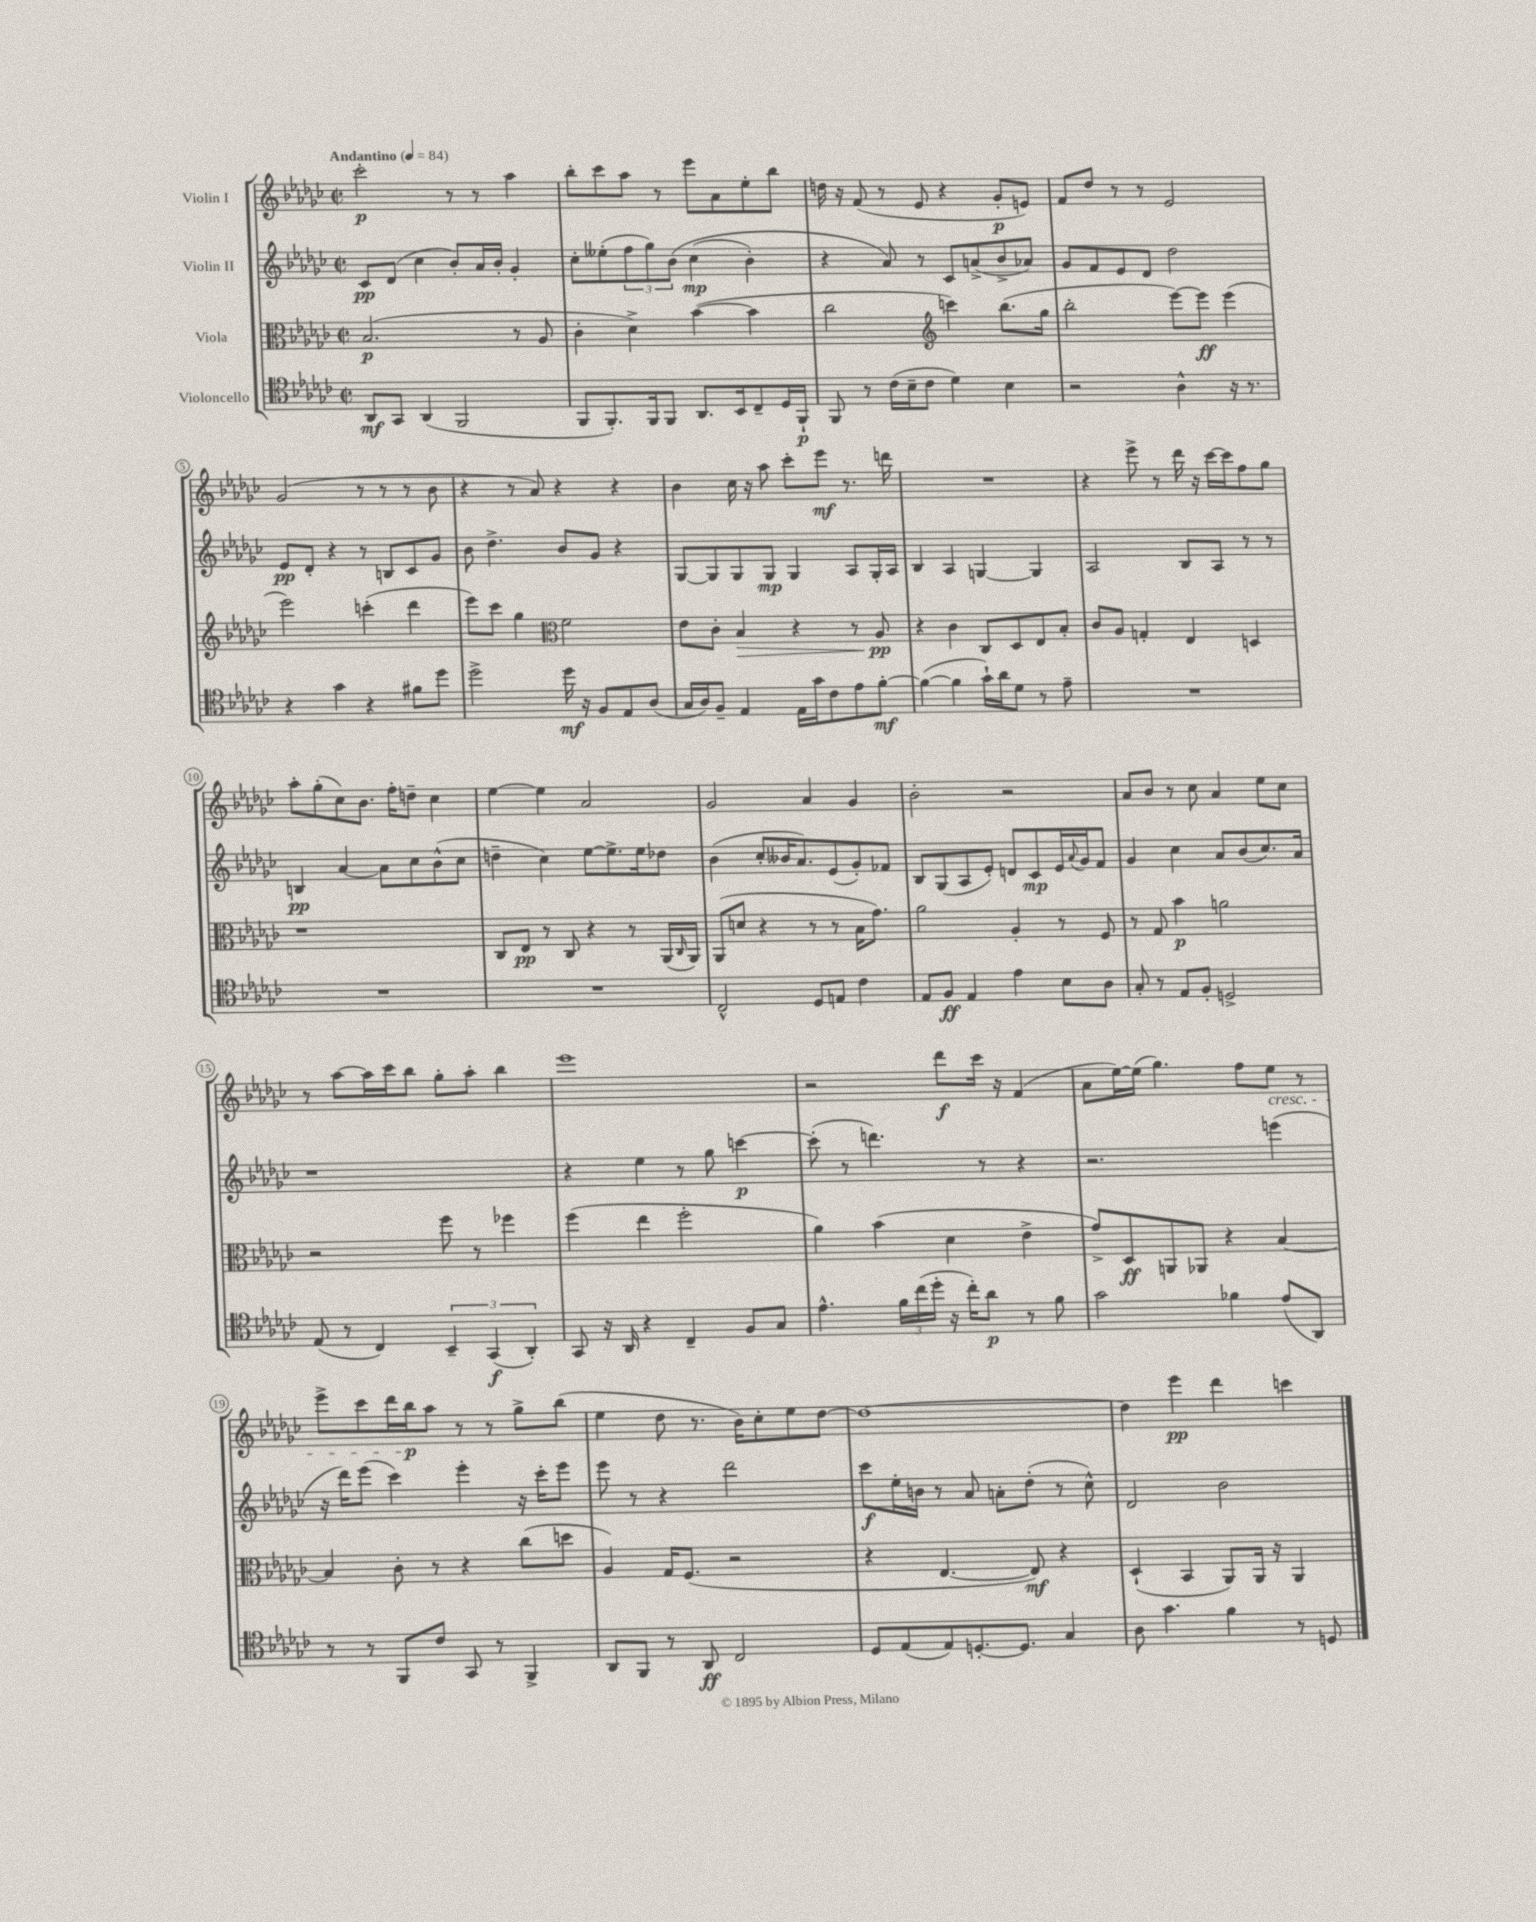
<<
\new StaffGroup <<
\new Staff = "s0" \with { instrumentName = "Violin I" } {
    \clef treble \key ges \major \defaultTimeSignature \time 2/2 \tempo "Andantino" 4 = 84
    ces'''2-.\p r8 r8 aes''4 |
    bes''8-. ces'''8 aes''8 r8 ees'''8 aes'8 ees''8-. bes''8 |
    d''16 r16 f'8( r8 ees'8 r4 ges'8-.\p e'8) |
    f'8 des''8 r8 r8 ees'2 |
    ges'2( r8 r8 r8 bes'8 |
    r4 r8 aes'8) r4 r4 |
    bes'4 ces''16 r16 aes''8 ces'''8-. ees'''8\mf r8. d'''16 |
    R1 |
    r4 ees'''8-> r8 des'''16 r16 ces'''16~ ces'''16 f''8 ges''8 |
    aes''8-. ges''8-.( ces''8) bes'8. f''16-. d''8-- ces''4 |
    ees''4~ ees''4 aes'2 |
    ges'2 aes'4 ges'4 |
    bes'2-. r2 |
    aes'8 bes'8 r8 ces''8 aes'4 ees''8 ces''8 |
    r8 aes''8~ aes''16 ces'''16 bes''8 ges''8-. aes''8-. bes''4 |
    ees'''1 |
    r2 des'''8\f ces'''16 r16 f'4( |
    aes'8 ees''16~) ees''16( ges''4.) f''8 ees''8\cresc r8 |
    ees'''8-> ces'''8 des'''16 bes''16\p\! aes''8 r8 r8 ges''8-> bes''8( |
    ees''4 des''8 r8. bes'16) ces''8-. ees''8 des''8~ |
    des''1~ |
    des''4 ees'''4\pp des'''4 c'''4 \bar "|." |
}
\new Staff = "s1" \with { instrumentName = "Violin II" } {
    \clef treble \key ges \major \defaultTimeSignature \time 2/2
    ces'8\pp des'8( ces''4 bes'8-.) aes'16 bes'16-. ges'4-. |
    ces''8-. eeses''8-.( \tuplet 3/2 { f''8 ges''8) bes'8\( } ces''4\mp( bes'4-.) |
    r4 aes'8\) r8 ces'8 a'8->( bes'8-> aes'8) |
    ges'8 f'8 ees'8 des'8 des''2 |
    ees'8\pp des'8-. r4 r8 b8 ces'8 ges'8 |
    bes'8 des''4.-> bes'8 ges'8 r4 |
    ges8~ ges8 ges8 ges8\mp ges4 aes8 ges16-. aes16 |
    bes4 aes4 g4~ g4 |
    aes2 bes8 aes8 r8 r8 |
    b4\pp aes'4~ aes'8 ces''8 bes'8-^( ces''8 |
    d''4-- ces''4) ees''8~ ees''8.-> ees''16 des''8 |
    bes'4( ces''8-. beses'16 aes'8.) ees'8( ges'8-.) fes'8 |
    bes8 ges8( aes8 ees'8-.) d'8 ces'8\mp ees'16 \appoggiatura { aes'8 } ges'16 f'8 |
    ges'4 ces''4 aes'8 bes'8( ces''8.) aes'16 |
    r1 |
    r4 ees''4 r8 ges''8 c'''4~\p |
    c'''8-.( r8 d'''4.) r8 r4 |
    r2. e'''4( |
    r16 des'''16) ees'''8( ces'''4) ees'''4-. r16 ces'''16-. ees'''8 |
    ees'''8 r8 r4 des'''2 |
    ces'''8\f ees''16-. b'16 r8 aes'8 a'8-. des''8-.( r8 ces''8-^) |
    des'2 bes'2 \bar "|." |
}
\new Staff = "s2" \with { instrumentName = "Viola" } {
    \clef alto \key ges \major \defaultTimeSignature \time 2/2
    bes2.\p( r8 aes8 |
    ces'4-. des'4->) bes'4~( bes'4 |
    ces''2 \clef treble c'''4) bes''8.( ges''16 |
    bes''2-. ees'''8~) ees'''8\ff ees'''4( |
    ees'''2) c'''4-.( des'''4 |
    ees'''8) ces'''8 ges''4 \clef alto f'2 |
    ees'8 ces'8-. bes4\> r4 r8 aes8\pp\! |
    r4 ces'4 ces8 des8 ees8 bes8-. |
    ces'8 aes8 g4-. ees4 d4 |
    r1 |
    ces8 ees8\pp r8 ces8 r4 r8 aes,16( \grace { ces16 } aes,16) |
    aes,8( d'8 r4 r8 r8 bes16 ges'8.) |
    aes'2 aes4-. r8 f8 |
    r8 ges8 bes'4\p a'2 |
    r2 f''8 r8 fes''4 |
    f''4( ees''4 f''2-. |
    aes'4) bes'4( des'4 ees'4-> |
    ges'8->) des8\ff a,8 aes,8 r4 bes4~ |
    bes4 ces'8-. r8 r4 ces''8( d''8 |
    aes4) ges16 f8.( r2 |
    r4 ees4.~ ees8\mf) r4 |
    des4-!( bes,4 aes,8) aes,16 r16 aes,4 \bar "|." |
}
\new Staff = "s3" \with { instrumentName = "Violoncello" } {
    \clef tenor \key ges \major \defaultTimeSignature \time 2/2
    aes,8\mf ges,8 aes,4( f,2 |
    f,8 f,8.-.) f,16 f,8 aes,8. bes,16 ces8-- des16 f,16-!\p |
    f,8 r8 ces'16( bes16-- ces'8 des'4) bes4 |
    r2 aes4-^ r16 r8. |
    r4 ges'4 r4 fis'8 des''8 |
    des''2-> des''16\mf r16 f8 ees8 aes8( |
    ges16 aes16) f8-- ees4 ees16 ges'16 ces'8 ees'8 f'8~-.\mf |
    f'4~( f'4 ges'16-!) aes'16 des'8 r8 ees'8-- |
    R1 |
    R1 |
    R1 |
    ces2-^ des8 e8 ces'4 |
    ees8 f8\ff ees4 ees'4 bes8 aes8 |
    ges8-. r8 ees8 f8-. d2-> |
    ees8( r8 ces4) \tuplet 3/2 { bes,4-- ges,4\f( aes,4-.) } |
    ges,8 r16 aes,16 r4 ces4-- f8 ges8 |
    ees'4.-^ \tuplet 3/2 { f'16 ces''16( des''16-. } r16 ces''16-.) aes'8\p r8 f'8 |
    ges'2 fes'4 ees'8( aes,8) |
    r8 r8 f,8 ces'8 ges,8 r8 f,4-> |
    aes,8 f,8 r8 aes,8\ff ces2 |
    des8 ees8( ees8) d8.~-. d8. ges4 |
    aes8 ges'4. f'4 r8 d8 \bar "|." |
}
>>
>>
\layout { \context { \Score \override BarNumber.stencil = #(make-stencil-circler 0.1 0.3 ly:text-interface::print) } }
